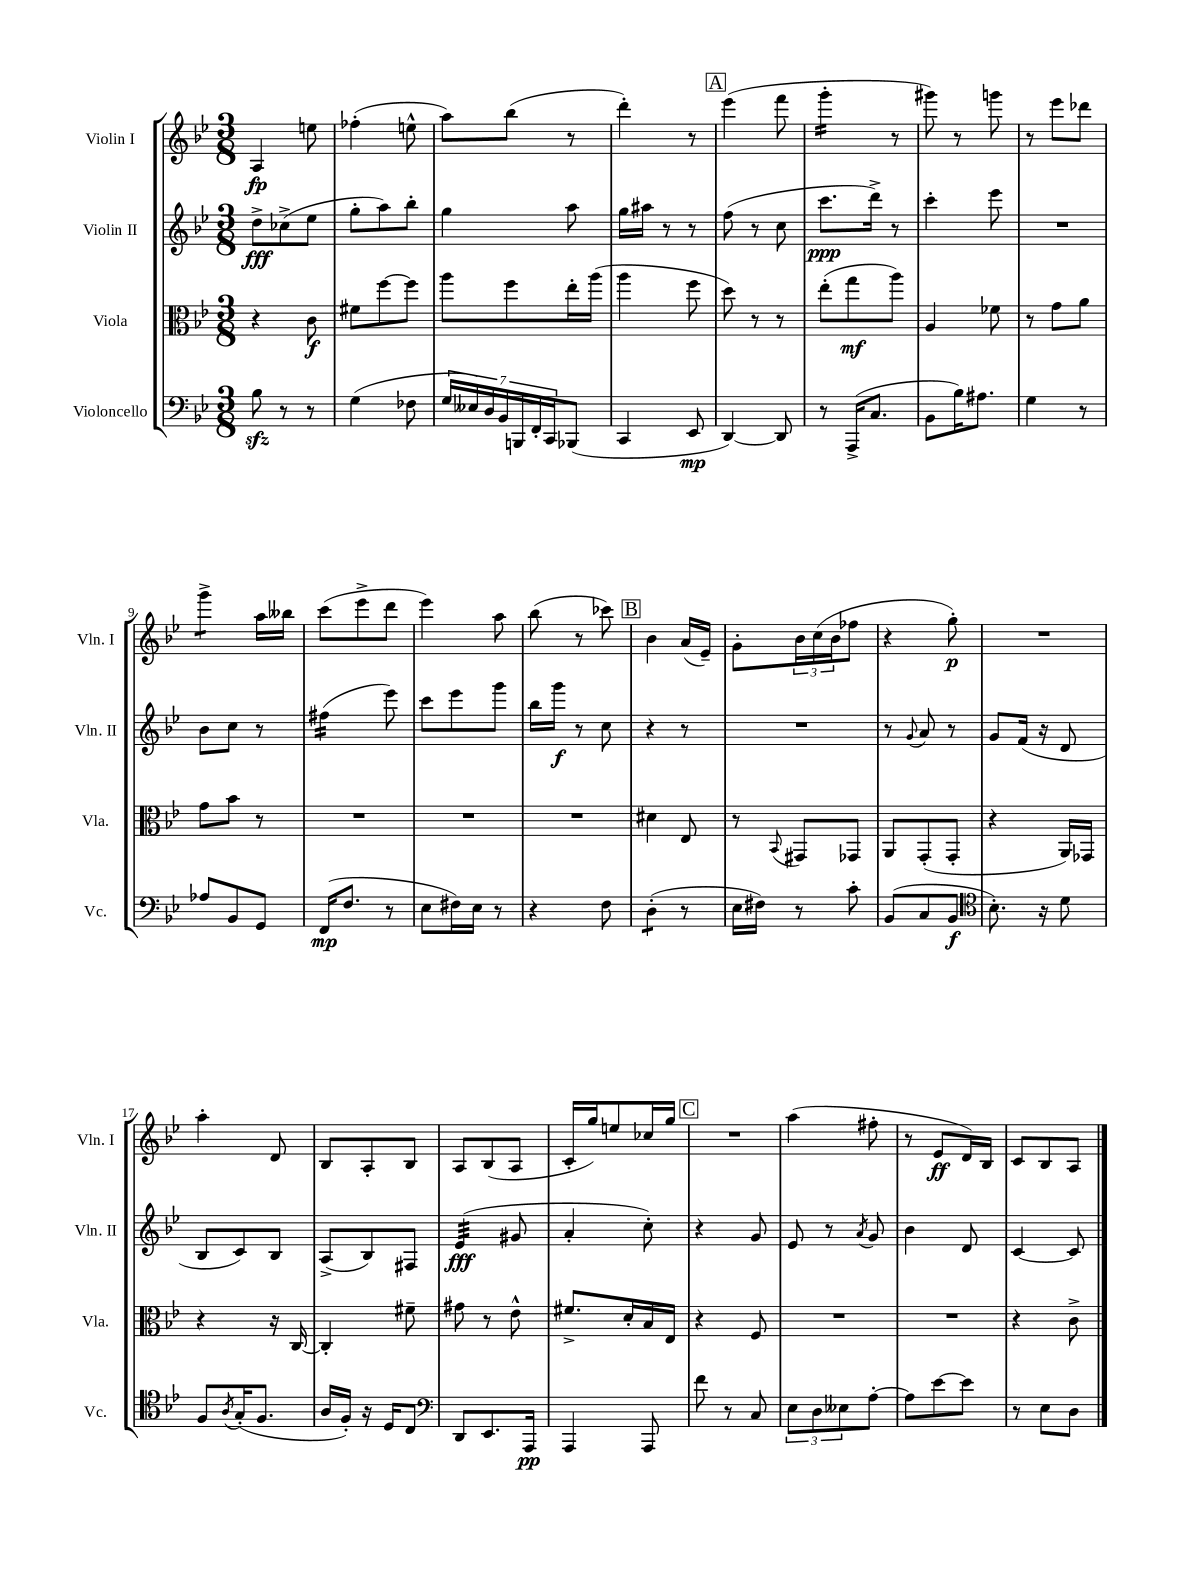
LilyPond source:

<<
\new StaffGroup <<
\new Staff = "s0" \with { instrumentName = "Violin I" shortInstrumentName = "Vln. I" } {
    \clef treble \key bes \major \numericTimeSignature \time 3/8
    a4\fp e''8 |
    fes''4-.( e''8-^ |
    a''8) bes''8( r8 |
    d'''4-.) r8 |
    \mark \markup { \box "A" } ees'''4( f'''8 |
    g'''4:16-. r8 |
    gis'''8) r8 g'''8 |
    r8 ees'''8 des'''8 |
    g'''4:8-> a''16 beses''16 |
    c'''8( ees'''8-> d'''8 |
    ees'''4) a''8 |
    bes''8( r8 ces'''8) |
    \mark \markup { \box "B" } bes'4 a'16( ees'16--) |
    g'8-. \tuplet 3/2 { bes'16 c''16( bes'16 } fes''8 |
    r4 g''8-.\p) |
    R4. |
    a''4-. d'8 |
    bes8 a8-. bes8 |
    a8 bes8( a8 |
    c'16-. g''16) e''8 ces''16 g''16 |
    \mark \markup { \box "C" } R4. |
    a''4( fis''8-. |
    r8 ees'8\ff d'16) bes16 |
    c'8 bes8 a8 \bar "|." |
}
\new Staff = "s1" \with { instrumentName = "Violin II" shortInstrumentName = "Vln. II" } {
    \clef treble \key bes \major \numericTimeSignature \time 3/8
    d''8->\fff ces''8->( ees''8 |
    g''8-. a''8) bes''8-. |
    g''4 a''8 |
    g''16 ais''16 r8 r8 |
    \mark \markup { \box "A" } f''8( r8 c''8 |
    c'''8.\ppp d'''16->) r8 |
    c'''4-. ees'''8 |
    R4. |
    bes'8 c''8 r8 |
    fis''4:16( ees'''8) |
    c'''8 ees'''8 g'''8 |
    bes''16 g'''16\f r8 c''8 |
    \mark \markup { \box "B" } r4 r8 |
    R4. |
    r8 \appoggiatura { g'8 } a'8 r8 |
    g'8 f'16( r16 d'8 |
    bes8 c'8) bes8 |
    a8->( bes8) fis8 |
    ees'4:32\fff( gis'8 |
    a'4-. c''8-.) |
    \mark \markup { \box "C" } r4 g'8 |
    ees'8 r8 \acciaccatura { a'8 } g'8 |
    bes'4 d'8 |
    c'4~ c'8 \bar "|." |
}
\new Staff = "s2" \with { instrumentName = "Viola" shortInstrumentName = "Vla." } {
    \clef alto \key bes \major \numericTimeSignature \time 3/8
    r4 c'8\f |
    fis'8 f''8~ f''8 |
    a''8 f''8 ees''16-. a''16( |
    a''4 f''8 |
    \mark \markup { \box "A" } d''8) r8 r8 |
    ees''8-.( g''8\mf a''8) |
    a4 fes'8 |
    r8 g'8 a'8 |
    g'8 bes'8 r8 |
    R4. |
    R4. |
    R4. |
    \mark \markup { \box "B" } dis'4 ees8 |
    r8 \appoggiatura { bes,8 } gis,8 ges,8 |
    a,8 g,8-.( g,8-. |
    r4 a,16) ges,16 |
    r4 r16 c16~ |
    c4-. fis'8-- |
    gis'8 r8 ees'8-^ |
    fis'8.-> d'16-. bes16 ees16 |
    \mark \markup { \box "C" } r4 f8 |
    R4. |
    R4. |
    r4 c'8-> \bar "|." |
}
\new Staff = "s3" \with { instrumentName = "Violoncello" shortInstrumentName = "Vc." } {
    \clef bass \key bes \major \numericTimeSignature \time 3/8
    bes8\sfz r8 r8 |
    g4( fes8 |
    \tuplet 7/4 { g16 eeses16) d16 bes,16 b,,16 f,16-. c,16 } bes,,8( |
    c,4 ees,8\mp |
    \mark \markup { \box "A" } d,4~) d,8 |
    r8 a,,16->( c8. |
    bes,8 bes16) ais8. |
    g4 r8 |
    aes8 bes,8 g,8 |
    f,16\mp( f8. r8 |
    ees8 fis16) ees16 r8 |
    r4 f8 |
    \mark \markup { \box "B" } d4:8-.( r8 |
    ees16 fis16) r8 c'8-. |
    bes,8( c8 bes,8\f |
    \clef tenor bes8.-.) r16 d'8 |
    f8 \acciaccatura { a8 } g16-.( f8. |
    a16 f16-.) r16 d16 c8 |
    \clef bass d,8 ees,8. a,,16\pp |
    a,,4 a,,8 |
    \mark \markup { \box "C" } f'8 r8 c8 |
    \tuplet 3/2 { ees8 d8 eeses8 } a8~-. |
    a8 ees'8~ ees'8 |
    r8 ees8 d8 \bar "|." |
}
>>
>>
